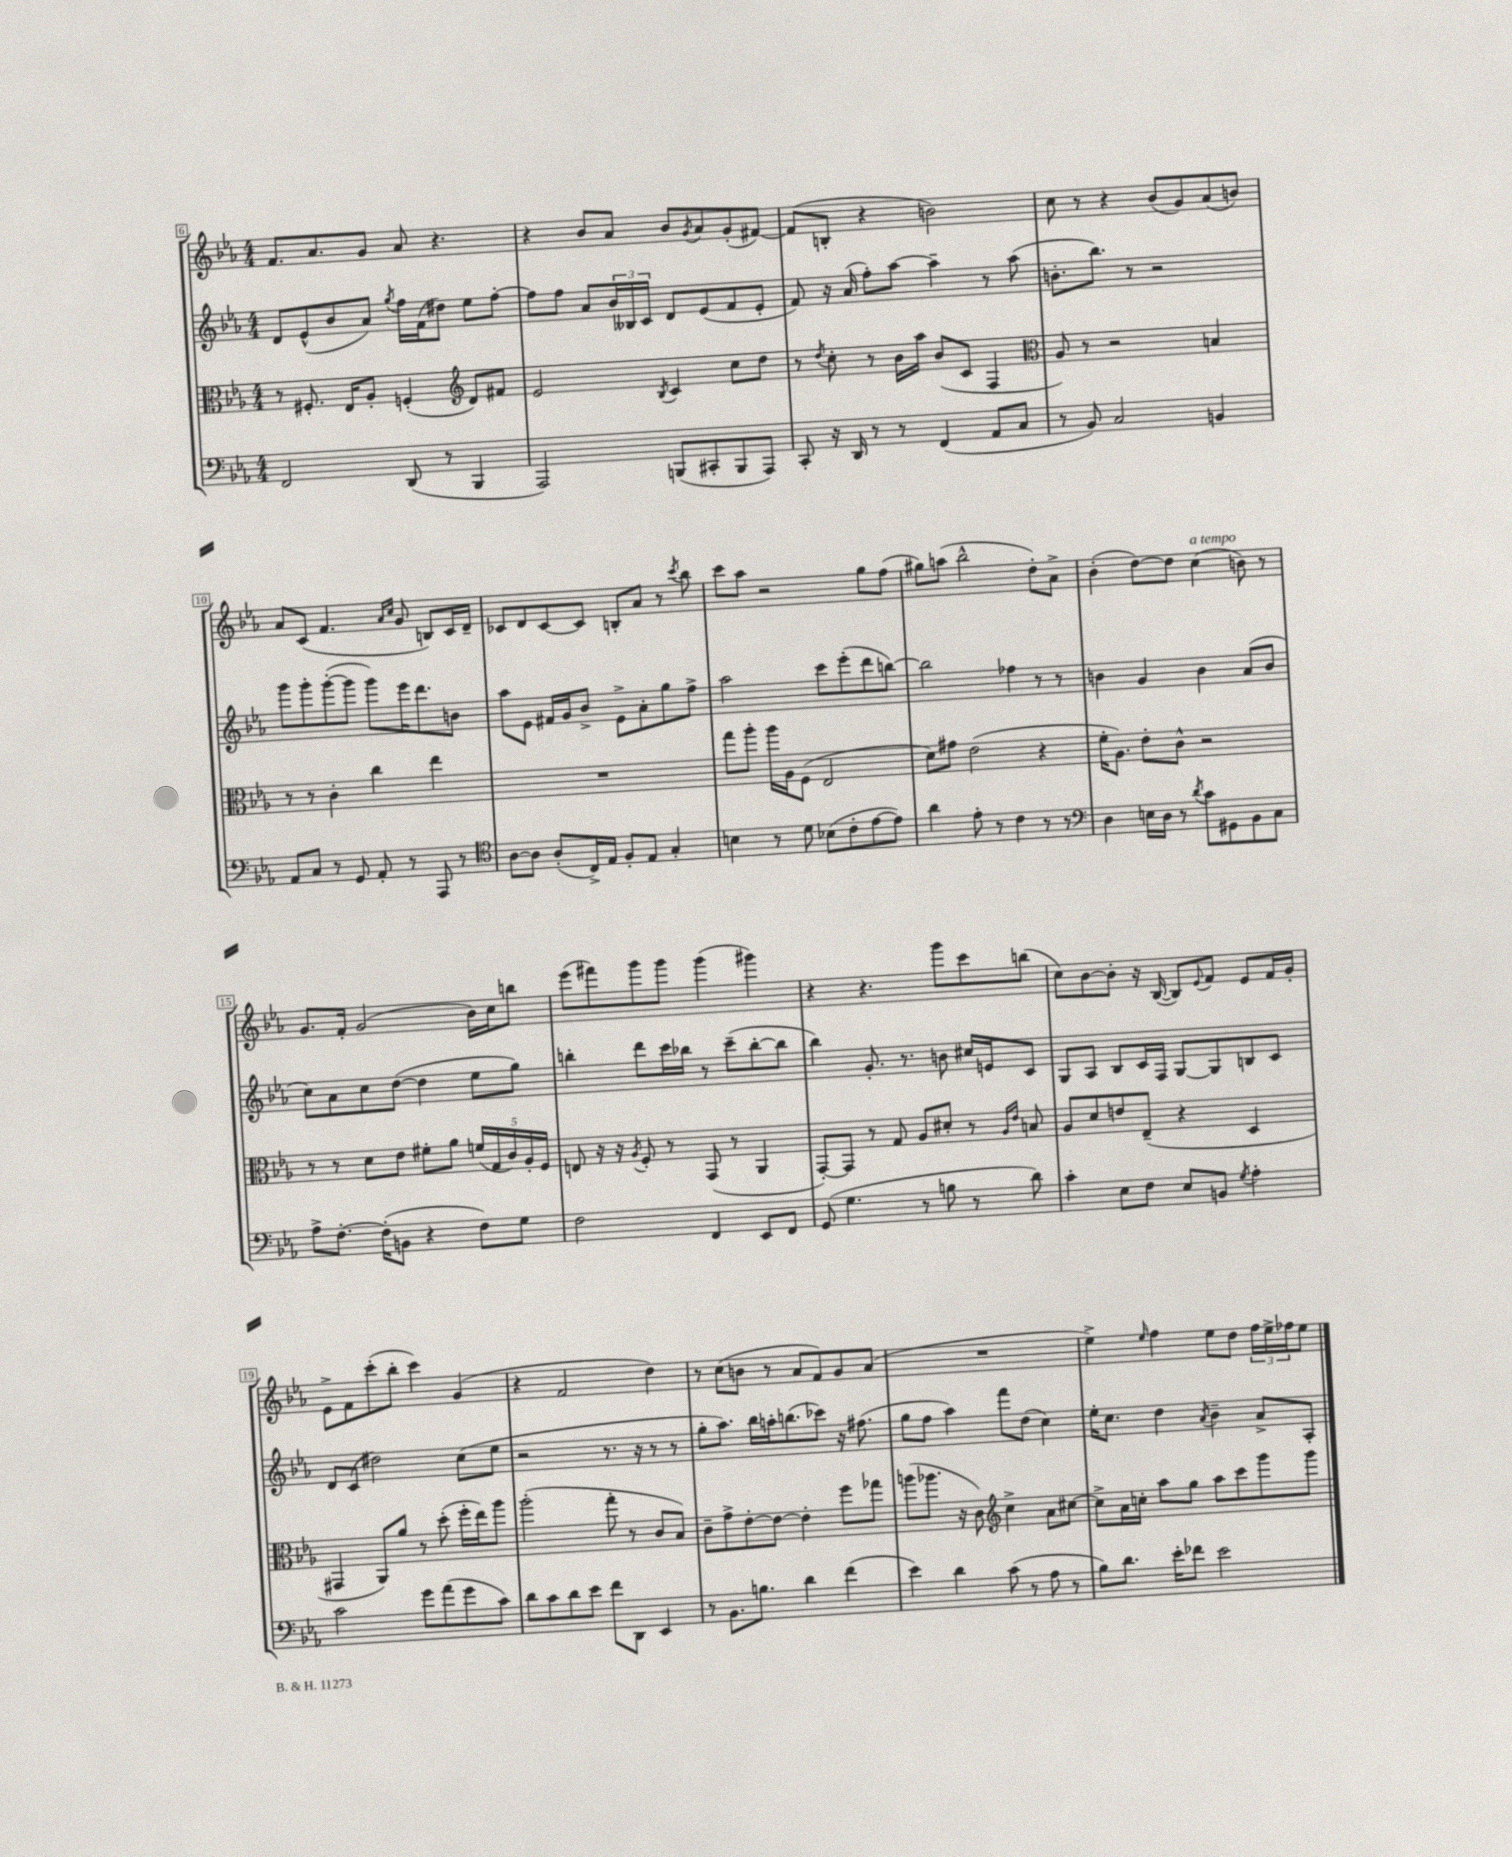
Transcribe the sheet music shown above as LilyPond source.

<<
\new StaffGroup <<
\new Staff = "s0" {
    \clef treble \key ees \major \numericTimeSignature \time 4/4
    f'8. aes'8. g'8 aes'8 r4. |
    r4 bes'8 aes'8 bes'8 \acciaccatura { g'8 } aes'8 g'8-.( fis'8~) |
    fis'8( b8-. r4 b'2) |
    c''8 r8 r4 bes'8( g'8) aes'8( b'8) |
    aes'8 c'8( f'4. \grace { aes'16 c''16 } g'8 b8) c'16 d'16-- |
    ces'8 d'8 ces'8~ ces'8 b8-. aes'8 r8 \acciaccatura { c'''8 } bes''8 |
    c'''8 aes''8 r2 g''8 f''8( |
    gis''8) a''8( bes''2-^ d''8-.) aes'8-> |
    bes'4-.( d''8~) d''8 c''4^\markup { \italic "a tempo" }( b'8) r8 |
    g'8. f'16-. g'2( bes'16) c''16 b''8 |
    ees'''8( fis'''8) g'''8 g'''8 g'''4( gis'''4) |
    r4 r4. g'''8 c'''8 b''8( |
    c''8) bes'8~ bes'8-. r16 bes16~( bes8) \appoggiatura { ees'8 } f'8 ees'8 f'16 g'16-. |
    ees'8-> f'8 c'''8-.( bes''8-. c'''4) g'4( |
    r4 f'2 d''4) |
    r8 c''8( b'8 r8 aes'8 f'8) g'8 aes'8( |
    R1 |
    ees''4->) \grace { ees''16 } f''4 ees''8 d''8 \tuplet 3/2 { f''16 ees''16-> fes''16 } ees''8 \bar "|." |
}
\new Staff = "s1" {
    \clef treble \key ees \major \numericTimeSignature \time 4/4
    d'8 ees'8-^( bes'8 aes'8) \acciaccatura { g''8 } f''16 f'16( dis''8) ees''8 f''8~-. |
    f''8 f''8 aes'8 \tuplet 3/2 { bes'16 beses16 c'16 } d'8 ees'8( f'8 ees'8-. |
    f'8) r16 aes'16( f''8-.) aes''8~ aes''4-- r8 aes''8( |
    b'8.-. bes''8.) r8 r2 |
    g'''8 g'''8-. g'''8~-.( g'''8 g'''8) ees'''16 d'''8. b'8 |
    aes''8 ees'8 fis'16 g'16 bes'8-> ees'8-> aes'8-. g''8 f''8-> |
    aes''2 c'''8 ees'''8-.( d'''8 b''8~) |
    b''2 fes''4 r8 r8 |
    b'4 g'4 b'4 aes'8( b'8 |
    c''8) aes'8 c''8 d''8~( d''4 ees''8 g''8) |
    b''4-. d'''8 c'''16 bes''16 r8 c'''8--( bes''8~-. bes''8 |
    bes''4) g'8.-. r8. b'8 cis''16 e'16 c'8 |
    g8 aes8 bes8 c'16 f16 g8~ g8 b8 c'8 |
    d'8 c'8( dis''2) c''8( ees''8 |
    r2 r8. r16 r8 r8 |
    g''8-. aes''8.) bes''16 a''16-. b''8.( ces'''8) r16 fis''8.( |
    g''8 f''8 aes''4) f'''8 d''8( c''4) |
    ees''16-. c''8. d''4 \acciaccatura { aes'8 } bes'4-- aes'8-> aes8-. \bar "|." |
}
\new Staff = "s2" {
    \clef alto \key ees \major \numericTimeSignature \time 4/4
    r8 fis8.-. ees16 aes8-. f4-.( \clef treble d'8) fis'8 |
    ees'2 \acciaccatura { bes8 } c'4 c''8 d''8 |
    r8 \acciaccatura { d''8 } c''8-. r8 bes'16 aes''16 bes'8( c'8 f4 |
    \clef alto aes8) r8 r2 b4 |
    r8 r8 c'4-. c''4 ees''4 |
    R1 |
    g''8 aes''8-. aes''16 aes16 f8( ees2 |
    d'8) gis'8 ees'2( r4 |
    f'16-. aes8.) ees'8-. c'8-^ r2 |
    r8 r8 d'8 ees'8 fis'8-. aes'8 \tuplet 5/4 { f'16( g16 c'16) aes16-. f16 } |
    e8 r16 r16 \acciaccatura { aes8 } f8-. r8 g,8( r8 aes,4 |
    g,8~-.) g,8 r8 g8 aes8 dis'8-. r8 \grace { aes16 ees'16 } b8 |
    aes8 d'8 e'8 ees8--( r4 d4 |
    gis,4 aes,8) aes'8 r8 d''8-.( f''16-. ees''16) aes''8 |
    aes''2-.( g''8-. r8 c'8 bes8) |
    c'8-- g'8-> ees'8~-. ees'8~ ees'4-. f''8 ges''8 |
    a''8( aes''8. r16 c'8) \clef treble c''4-> aes'8 cis''8~ |
    cis''8-> aes'16 c''16-. aes''8 g''8 aes''8 c'''8 g'''8 g'''8 \bar "|." |
}
\new Staff = "s3" {
    \clef bass \key ees \major \numericTimeSignature \time 4/4
    f,2 d,8( r8 bes,,4 |
    aes,,2) b,,8( cis,8-. b,,8 aes,,8) |
    c,8-. r16 d,16 r8 r8 f,4( aes,8 c8 |
    r8 bes,8) c2 b,4 |
    aes,8 c8 r8 g,8 aes,8-. r8 aes,,8 r8 |
    \clef tenor aes8~ aes8 aes8-.( c16->) ees16 f8-. ees8 g4-. |
    b4 r8 d'8 bes8( c'8-. ees'8~ ees'8) |
    aes'4 ees'8-. r8 c'4 r8 r8 |
    \clef bass d4 e16 d16 r8 \acciaccatura { d'8 } c'8 gis,8 bes,8 c8 |
    aes8-> f8.~-. f16-.( b,8 r4 f8) g8 |
    f2 f,4 ees,8 f,8 |
    g,8( g4. r8 b8 r8 d'8) |
    c'4-. ees8 f8 ees8 b,8 \acciaccatura { g8 } aes4-. |
    c'2 g'8 aes'8( g'8 c'8) |
    d'8 c'8 d'8 ees'8 f'8 d,8 ees,4 |
    r8 bes,8. b8. d'4 f'4( |
    ees'4) d'4 c'8( r8 aes8 r8 |
    bes8) d'8. ees'16-. fes'8 ees'2 \bar "|." |
}
>>
>>
\layout { \context { \Score currentBarNumber = #6 \override BarNumber.stencil = #(make-stencil-boxer 0.1 0.3 ly:text-interface::print) } }
